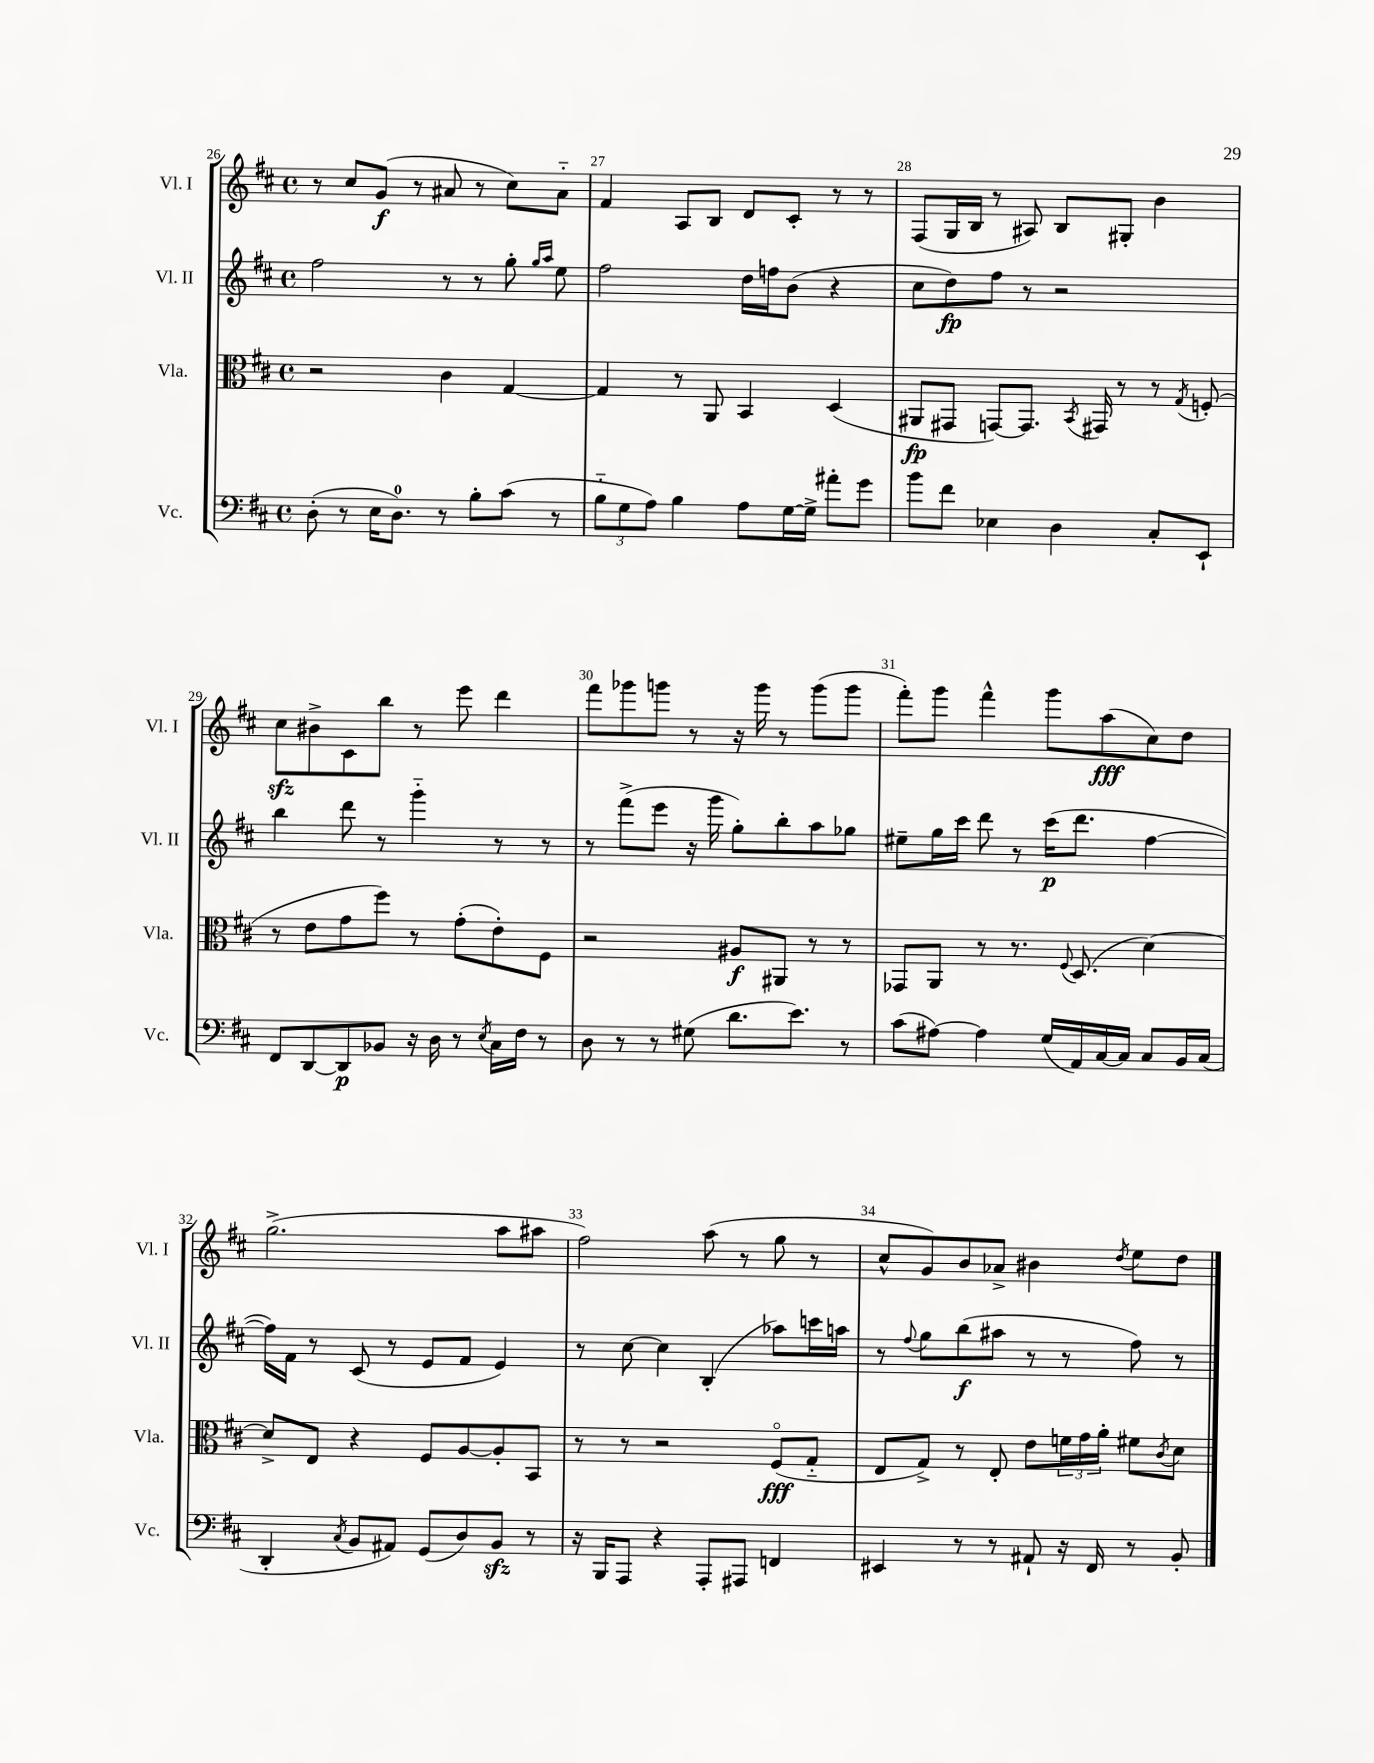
<<
\new StaffGroup <<
\new Staff = "s0" \with { instrumentName = "Vl. I" shortInstrumentName = "Vl. I" } {
    \clef treble \key d \major \defaultTimeSignature \time 4/4
    r8 cis''8 g'8\f( r8 ais'8 r8 cis''8) ais'8-_ |
    fis'4 a8 b8 d'8 cis'8-. r8 r8 |
    fis8( g16 b16 r8 ais8) b8 gis8-. b'4 |
    cis''8\sfz bis'8-> cis'8 b''8 r8 e'''8 d'''4 |
    fis'''8 ges'''8 g'''8 r8 r16 g'''16 r8 g'''8( g'''8 |
    fis'''8-.) g'''8 fis'''4-^ g'''8 a''8\fff( cis''8) d''8 |
    g''2.->( a''8 ais''8 |
    fis''2) a''8( r8 g''8 r8 |
    cis''8-^ g'8) b'8 aes'8-> bis'4 \acciaccatura { d''8 } e''8 d''8 \bar "|." |
}
\new Staff = "s1" \with { instrumentName = "Vl. II" shortInstrumentName = "Vl. II" } {
    \clef treble \key d \major \defaultTimeSignature \time 4/4
    fis''2 r8 r8 g''8-. \grace { g''16 a''16 } e''8 |
    fis''2 d''16 f''16 b'8( r4 |
    cis''8 d''8\fp) fis''8 r8 r2 |
    b''4 d'''8 r8 g'''4-_ r8 r8 |
    r8 fis'''8->( e'''8 r16 g'''16 g''8-.) b''8-. a''8 ges''8 |
    eis''8-- g''16 cis'''16 d'''8 r8 cis'''16\p( d'''8. fis''4~ |
    fis''16) fis'16 r8 cis'8( r8 e'8 fis'8 e'4) |
    r8 cis''8~ cis''4 b4-.( aes''8) c'''16 a''16 |
    r8 \appoggiatura { fis''8 } g''8 b''8\f( ais''8 r8 r8 fis''8) r8 \bar "|." |
}
\new Staff = "s2" \with { instrumentName = "Vla." shortInstrumentName = "Vla." } {
    \clef alto \key d \major \defaultTimeSignature \time 4/4
    r2 cis'4 g4~ |
    g4 r8 a,8 b,4 d4( |
    ais,8\fp gis,8 g,8~) g,8. \acciaccatura { b,8 } gis,16 r8 r8 \acciaccatura { g8 } f8-.( |
    r8 e'8 g'8 fis''8) r8 g'8-.( e'8-.) fis8 |
    r2 ais8\f ais,8 r8 r8 |
    ges,8 a,8 r8 r8. \appoggiatura { fis8 } d8.( d'4~) |
    d'8-> e8 r4 fis8 a8~ a8-. b,8 |
    r8 r8 r2 fis8\flageolet\fff( g8-_ |
    e8 g8->) r8 e8-. e'8 \tuplet 3/2 { f'16 g'16 a'16-. } fis'8 \acciaccatura { cis'8 } d'8 \bar "|." |
}
\new Staff = "s3" \with { instrumentName = "Vc." shortInstrumentName = "Vc." } {
    \clef bass \key d \major \defaultTimeSignature \time 4/4
    d8-.( r8 e16 d8.-0) r8 b8-. cis'8( r8 |
    \tuplet 3/2 { b8-_ g8 a8) } b4 a8 g16~ g16-> ais'8-. g'8 |
    b'8 fis'8 ees4 d4 cis8-. e,8-! |
    fis,8 d,8~ d,8\p bes,8 r16 d16 r8 \acciaccatura { e8 } cis16 fis16 r8 |
    d8 r8 r8 gis8( d'8. e'8.) r8 |
    cis'8( ais8~) ais4 g16( a,16) cis16~ cis16 cis8 b,16 cis16( |
    d,4-. \acciaccatura { cis8 } b,8 ais,8) g,8( d8) b,8\sfz r8 |
    r16 b,,16 a,,8 r4 a,,8-. ais,,8 f,4 |
    eis,4 r8 r8 ais,8-! r16 fis,16 r8 b,8-. \bar "|." |
}
>>
>>
\layout { \context { \Score currentBarNumber = #26 \override BarNumber.break-visibility = ##(#f #t #t) barNumberVisibility = #all-bar-numbers-visible } }
